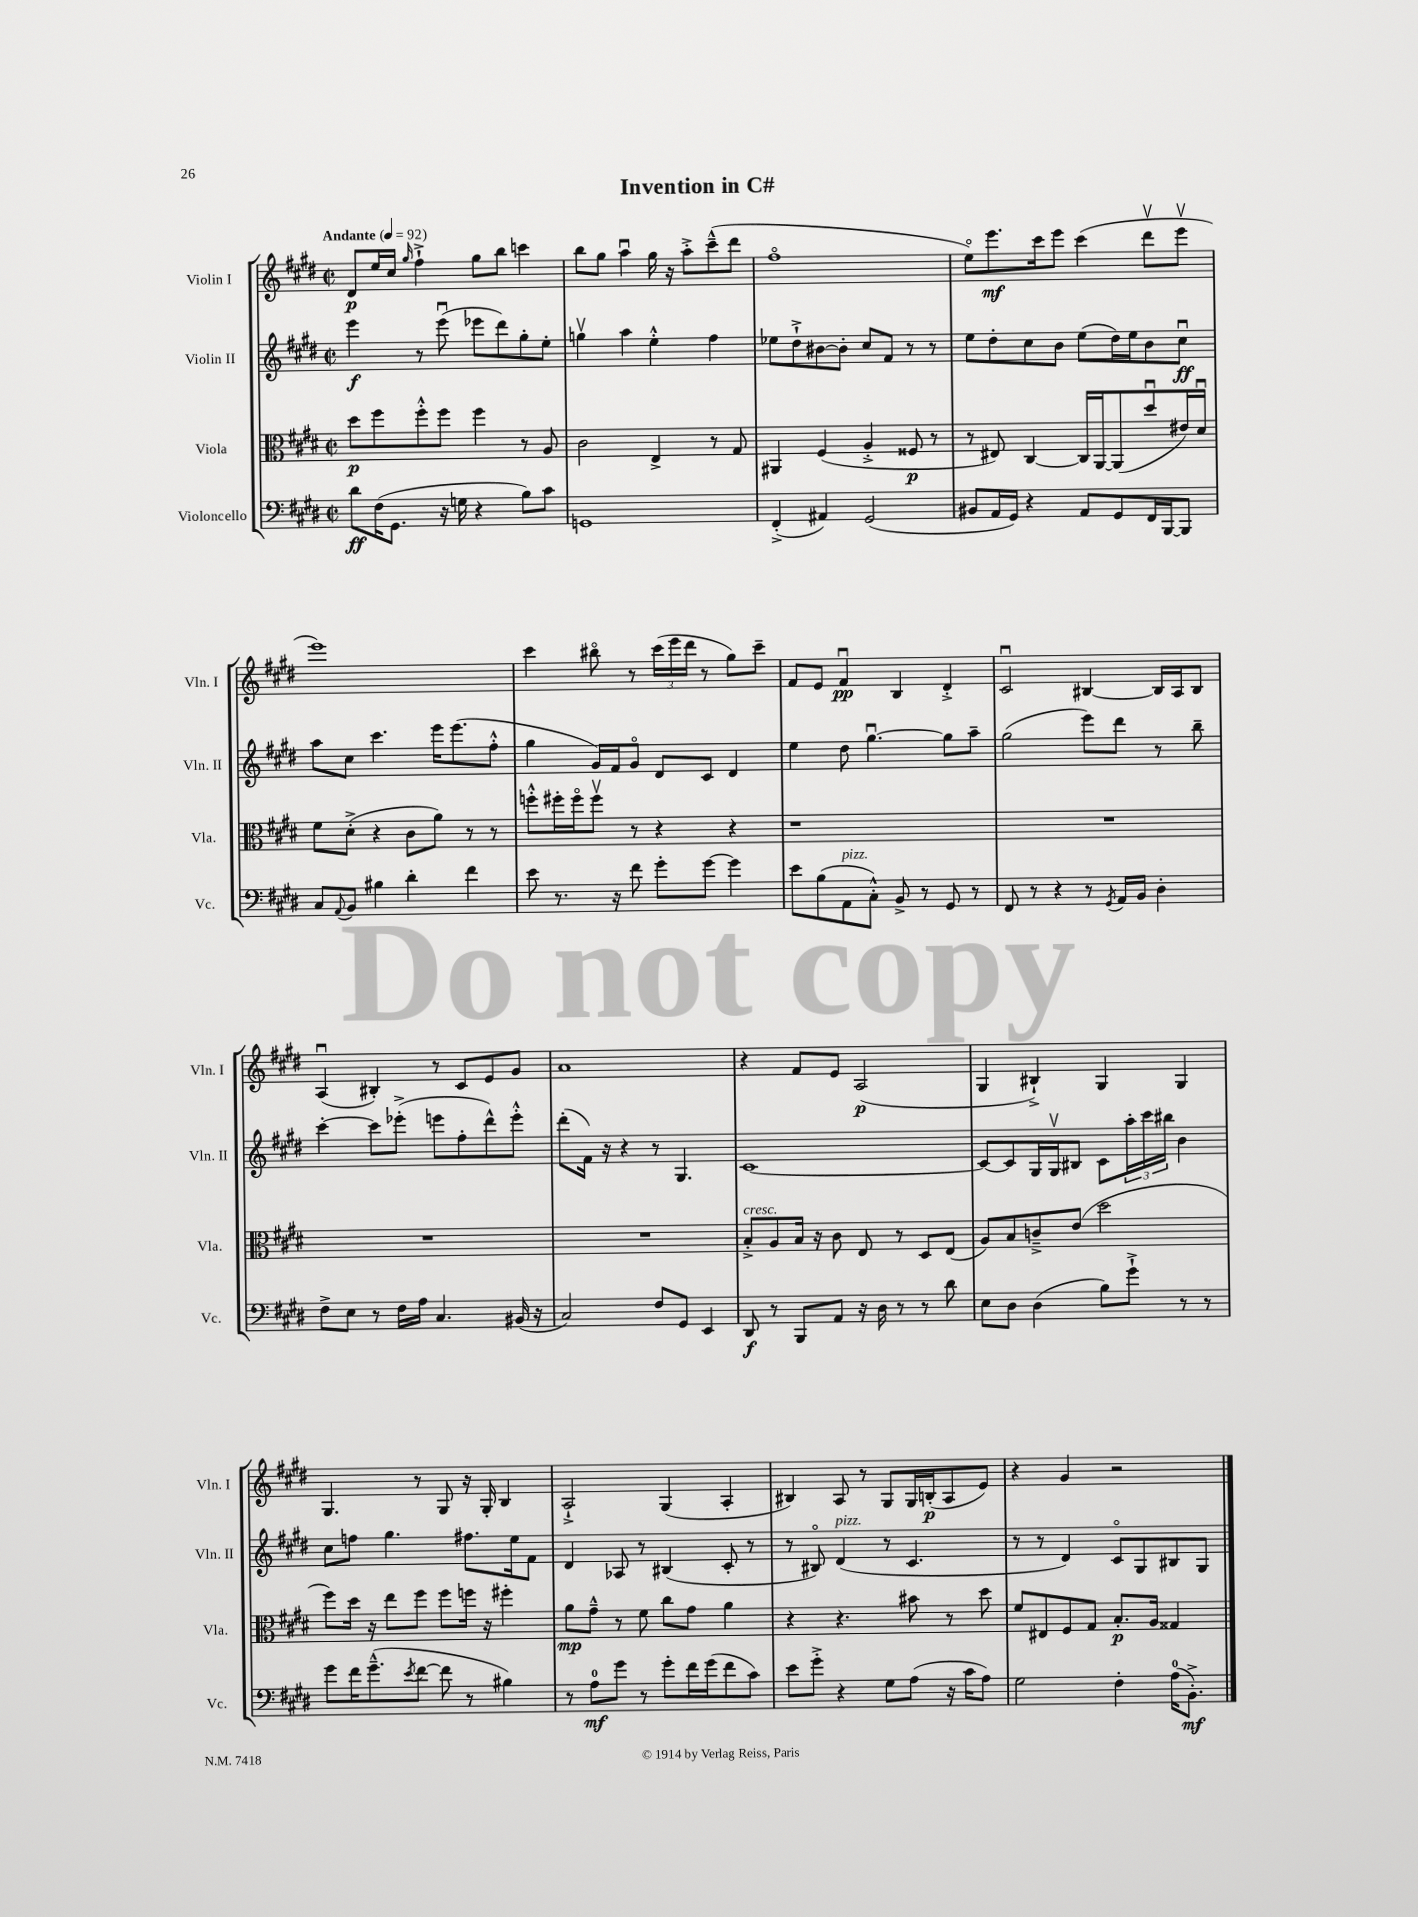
\header { title = "Invention in C#" }
<<
\new StaffGroup <<
\new Staff = "s0" \with { instrumentName = "Violin I" shortInstrumentName = "Vln. I" } {
    \clef treble \key e \major \defaultTimeSignature \time 2/2 \tempo "Andante" 4 = 92
    dis'8\p e''16 cis''16 \grace { gis''16 } fis''4-!-> gis''8 b''8 c'''4 |
    b''8 gis''8 a''4\downbow gis''16 r16 a''8-.-> cis'''8---^( dis'''8 |
    fis''1\flageolet |
    e''8\flageolet) e'''8.\mf cis'''16 e'''8 cis'''4( dis'''8\upbow e'''8\upbow |
    e'''1) |
    cis'''4 bis''8\flageolet r8 \tuplet 3/2 { cis'''16( e'''16 dis'''16 } r8 gis''8) cis'''8-- |
    fis'8 e'8 fis'4\downbow\pp b4 dis'4-.-> |
    cis'2\downbow bis4~ bis16 a16 bis8 |
    a4\downbow( bis4-.) r8 cis'8 e'8 gis'8 |
    a'1 |
    r4 fis'8 e'8 a2\p( |
    gis4 bis4-!->) gis4 gis4 |
    gis4. r8 gis8 r16 gis16-. b4 |
    a2-!-> gis4( a4-. |
    bis4) a8 r8 gis8 gis16 b16-.\p( a8 e'8) |
    r4 gis'4 r2 \bar "|." |
}
\new Staff = "s1" \with { instrumentName = "Violin II" shortInstrumentName = "Vln. II" } {
    \clef treble \key e \major \defaultTimeSignature \time 2/2
    e'''4\f r8 e'''8\downbow( ees'''8 dis'''8) gis''8-. e''8-. |
    g''4\upbow a''4 e''4-.-^ fis''4 |
    ees''8 dis''8-!-> bis'8~ bis'8-. cis''8 fis'8 r8 r8 |
    e''8 dis''8-. cis''8 b'8 e''8( dis''16) e''16 b'8 cis''8\downbow\ff |
    a''8 cis''8 cis'''4. e'''16 e'''8.( fis''8-.-^ |
    gis''4 gis'16) fis'16 gis'8\flageolet dis'8 cis'8 dis'4 |
    e''4 dis''8 gis''4.~\downbow gis''8 a''8-- |
    gis''2( e'''8) dis'''8 r8 b''8-- |
    cis'''4~-. cis'''8 ees'''8-.->( e'''8 fis''8-. dis'''8-^) e'''8-.-^ |
    dis'''8-.( fis'16) r16 r4 r8 gis4. |
    cis'1~ |
    cis'8~ cis'8 gis16 gis16\upbow bis8 cis'8 \tuplet 3/2 { a''16-. cis'''16 bis''16 } b'4 |
    cis''8 f''8 gis''4. fis''8. e''16 fis'8 |
    dis'4 aes8 r8 bis4( cis'8-. r8 |
    r8 bis8\flageolet) dis'4^\markup { \italic "pizz." }( r8 cis'4. |
    r8 r8 dis'4) cis'8\flageolet gis8 bis8 gis8 \bar "|." |
}
\new Staff = "s2" \with { instrumentName = "Viola" shortInstrumentName = "Vla." } {
    \clef alto \key e \major \defaultTimeSignature \time 2/2
    dis''8\p fis''8 fis''8-.-^ fis''8 fis''4 r8 a8 |
    cis'2 e4-> r8 gis8 |
    ais,4 fis4( a4-.-> fisis8\p r8 |
    r8 eis8) cis4~ cis16 a,16~ a,8( dis''8\downbow eis'16) dis'16\downbow |
    fis'8 dis'8-.->( r4 cis'8 a'8) r8 r8 |
    f''8-.-^ fis''16-. fis''16\flageolet fis''8\upbow r8 r4 r4 |
    r1 |
    R1 |
    R1 |
    R1 |
    b8-.->^\markup { \italic "cresc." } a8 b16 r16 cis'8 e8 r8 dis8 e8( |
    a8) b8 c'8---> e'8( dis''2 |
    fis''8) dis''16 r16 e''8 fis''8 fis''8 f''16 r16 fis''4-. |
    a'8\mp gis'8---^ r8 fis'8 cis''8 gis'8 a'4 |
    r4 r4. bis'8 r8 dis''8 |
    fis'8 eis8 fis8 gis8 b8.-.\p a16 gisis4 \bar "|." |
}
\new Staff = "s3" \with { instrumentName = "Violoncello" shortInstrumentName = "Vc." } {
    \clef bass \key e \major \defaultTimeSignature \time 2/2
    dis'8\ff fis16( gis,8. r16 g16 r4 b8) cis'8 |
    g,1 |
    fis,4-.->( ais,4) gis,2( |
    bis,8 a,16 gis,16) r4 a,8 gis,8 fis,16 b,,16~ b,,8 |
    cis8 \appoggiatura { a,8 } b,8 bis4 dis'4-. fis'4 |
    e'8 r8. r16 fis'8 gis'8-. gis'8~ gis'4 |
    e'8 b8( a,8^\markup { \italic "pizz." } cis8-.-^) b,8-> r8 gis,8 r8 |
    fis,8 r8 r4 r8 \acciaccatura { gis,8 } a,16 b,16 dis4-. |
    fis8-> e8 r8 fis16 a16 cis4. bis,16( r16 |
    cis2) fis8 gis,8 e,4 |
    dis,8\f r8 b,,8 a,8 r16 dis16 r8 r8 dis'8 |
    e8 dis8 dis4( b8) gis'8-!-> r8 r8 |
    gis'8 fis'16 gis'8.---^( \acciaccatura { e'8 } fis'8~ fis'8 r8 bis4) |
    r8 a8-0\mf gis'8 r8 gis'8-. fis'16 gis'16( fis'8 cis'8) |
    e'8 gis'8-.-> r4 gis8 a8( r16 cis'16 a8) |
    gis2 fis4-. a16-0( b,8.-.->\mf) \bar "|." |
}
>>
>>
\layout { \context { \Score \remove "Bar_number_engraver" } }
